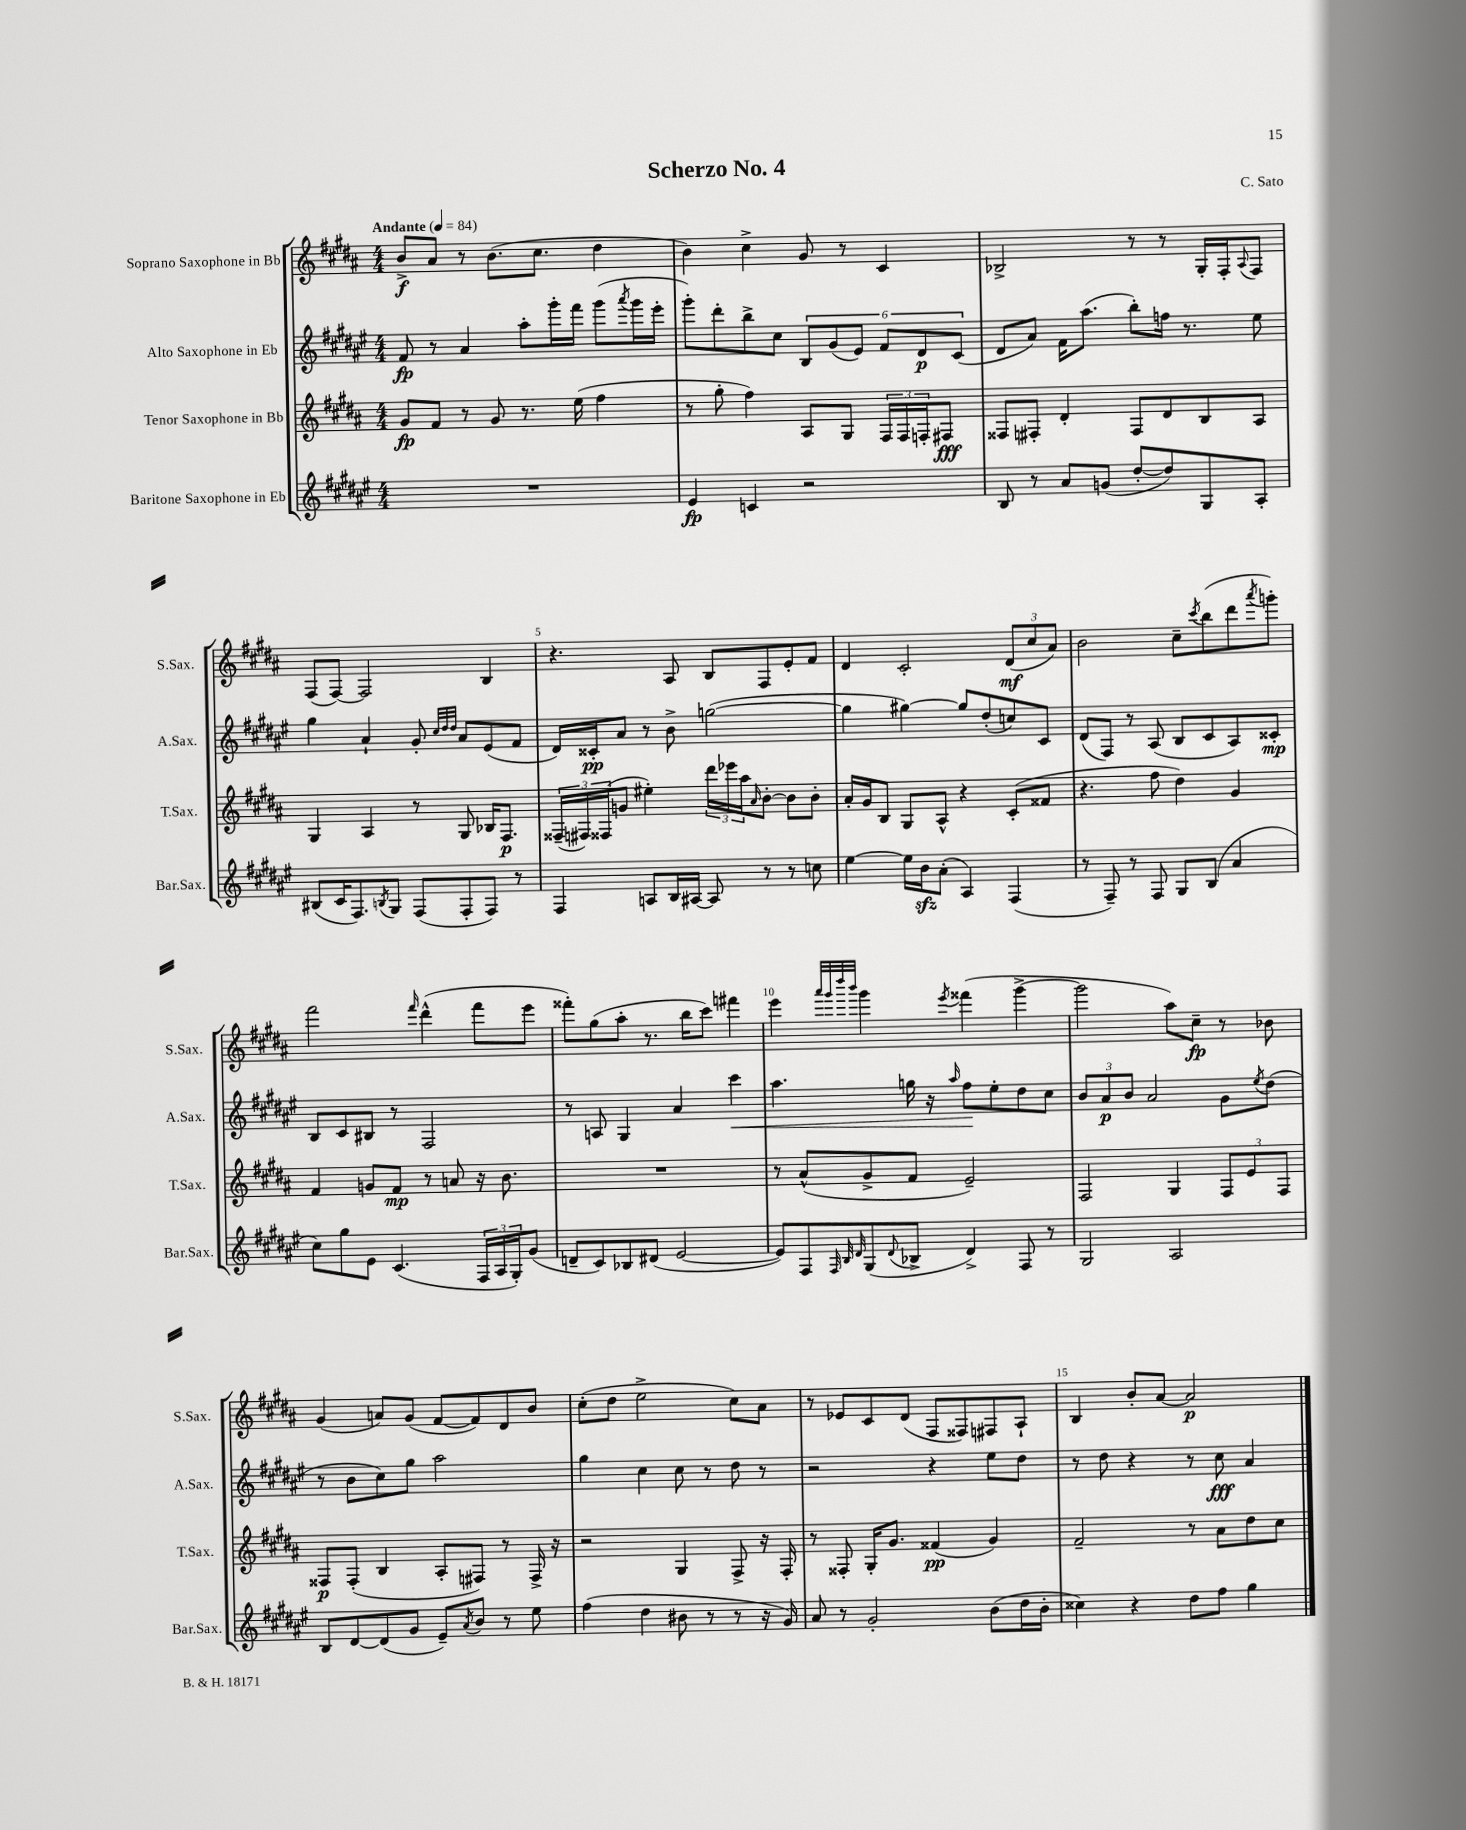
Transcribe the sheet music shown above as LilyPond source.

\header { title = "Scherzo No. 4" composer = "C. Sato" }
<<
\new StaffGroup <<
\new Staff = "s0" \with { instrumentName = "Soprano Saxophone in Bb" shortInstrumentName = "S.Sax." } {
    \clef treble \key b \major \numericTimeSignature \time 4/4 \tempo "Andante" 4 = 84
    b'8->\f ais'8 r8 b'8.( cis''8. dis''4 |
    b'4) cis''4-> gis'8 r8 cis'4 |
    bes2-> r8 r8 gis16-. fis16-. \appoggiatura { ais8 } fis8 |
    fis8( fis8~) fis2 b4 |
    r4. ais8 b8 fis8 e'8-. fis'8 |
    dis'4 cis'2-. \tuplet 3/2 { dis'8\mf( cis''8 ais'8) } |
    b'2 cis''8-- \acciaccatura { cis'''8 } b''8( dis'''8 \acciaccatura { ais'''8 } g'''8-.) |
    fis'''2 \grace { fis'''16 } dis'''4-^( fis'''8 e'''8 |
    fisis'''8-.) gis''8( ais''8-. r8. b''16 cis'''8) fis'''4 |
    e'''4 \grace { ais'''32 gis'''32 dis''''32 b'''32 } gis'''4 \acciaccatura { e'''8 } fisis'''4( gis'''4~-> |
    gis'''2 ais''8) cis''8--\fp r8 bes'8 |
    gis'4( a'8) gis'8( fis'8~ fis'8) dis'8 b'8 |
    cis''8-.( dis''8 e''2-> cis''8) ais'8 |
    r8 ees'8 cis'8 dis'8( fis8 fisis8) fis8 ais8-! |
    b4 b'8-. ais'8~ ais'2\p \bar "|." |
}
\new Staff = "s1" \with { instrumentName = "Alto Saxophone in Eb" shortInstrumentName = "A.Sax." } {
    \clef treble \key fis \major \numericTimeSignature \time 4/4
    fis'8\fp r8 ais'4 ais''8-. gis'''16-. fis'''16 gis'''8( \acciaccatura { ais'''8 } gis'''16 eis'''16-. |
    gis'''8-.) dis'''8-. b''8-> cis''8 \tuplet 6/4 { b8 gis'8( eis'8) fis'8 dis'8\p cis'8( } |
    dis'8 ais'8) fis'16 ais''8.( b''8-.) f''16 r8. eis''8 |
    gis''4 ais'4-! gis'8-. \grace { cis''32 dis''32 dis''32 } ais'8 eis'8( fis'8 |
    dis'16) cisis'16-.\pp ais'8 r8 b'8-> g''2~( |
    g''4 gis''4~) gis''8 dis''8-.( c''8) cis'8 |
    dis'8( fis8) r8 ais8( b8 cis'8 ais8) cisis'8-.\mp |
    b8 cis'8 bis8 r8 fis2 |
    r8 a8 gis4 ais'4 cis'''4\< |
    ais''4. g''16 r16 \grace { ais''16 } fis''8\! eis''8-. dis''8 cis''8 |
    \tuplet 3/2 { b'8 ais'8\p b'8 } ais'2 gis'8 \acciaccatura { eis''8 } dis''8( |
    r8 b'8 cis''8) gis''8 ais''2 |
    gis''4 cis''4 cis''8 r8 dis''8 r8 |
    r2 r4 eis''8 dis''8 |
    r8 dis''8 r4 r8 cis''8\fff ais'4 \bar "|." |
}
\new Staff = "s2" \with { instrumentName = "Tenor Saxophone in Bb" shortInstrumentName = "T.Sax." } {
    \clef treble \key b \major \numericTimeSignature \time 4/4
    gis'8\fp fis'8 r8 gis'8 r8. e''16( fis''4 |
    r8 gis''8-. fis''4) ais8 gis8 \tuplet 3/2 { fis16 fis16 f16-. } fis8\fff |
    fisis8 fis8-. dis'4-. fis8 dis'8 b8 ais8 |
    gis4 ais4 r8 gis8 bes16 fis8.\p |
    \tuplet 3/2 { fisis16--( fis16) fisis16( } g'8 eis''4-.) \tuplet 3/2 { dis'''16 ees'''16 ais''16 } \grace { ais'16 } b'8~-. b'8 b'8-. |
    ais'16-. gis'16 b8 gis8 ais8-^ r4 cis'8-.( fisis'8 |
    r4. fis''8 dis''4) gis'4 |
    fis'4 g'8 fis'8\mp r8 a'8 r16 b'8. |
    R1 |
    r8 ais'8-^( gis'8-> fis'8 e'2--) |
    fis2 gis4 \tuplet 3/2 { fis8 e'8 fis8 } |
    fisis8\p fisis8-.( b4 ais8-. fis8) r8 fis16-> r16 |
    r2 gis4 fis8-> r16 fis16-. |
    r8 fisis8-. gis16-. gis'8. fisis'4\pp( gis'4) |
    fis'2-- r8 ais'8 dis''8 cis''8 \bar "|." |
}
\new Staff = "s3" \with { instrumentName = "Baritone Saxophone in Eb" shortInstrumentName = "Bar.Sax." } {
    \clef treble \key fis \major \numericTimeSignature \time 4/4
    R1 |
    eis'4\fp c'4 r2 |
    b8 r8 ais'8 g'8( dis''8~-. dis''8) gis8 ais8-. |
    bis8( cis'16 fis8.) \acciaccatura { b8 } gis8 fis8( fis8-. fis8) r8 |
    fis4 a8 b16 ais16~ ais8 r8 r8 c''8 |
    eis''4~ eis''16 b'16\sfz ais'8-.( ais4) fis4( |
    r8 fis8--) r8 fis8 gis8 b8( ais'4 |
    cis''8) gis''8 eis'8 cis'4.( \tuplet 3/2 { fis16 ais16 gis16-.) } gis'8( |
    d'8-- cis'8) bes8 dis'8( eis'2~ |
    eis'8) fis8 \grace { fis32 b32 dis'32 } gis8( \appoggiatura { dis'8 } bes8-> dis'4->) fis8 r8 |
    gis2 ais2 |
    b8 dis'8~ dis'8( gis'8 eis'8--) \acciaccatura { ais'8 } b'8 r8 eis''8 |
    fis''4( dis''4 bis'8 r8 r8 r16 gis'16) |
    ais'8 r8 gis'2-. b'8( dis''16 b'16-. |
    cisis''4) r4 dis''8 fis''8 gis''4 \bar "|." |
}
>>
>>
\layout { \context { \Score \override BarNumber.break-visibility = ##(#f #t #t) barNumberVisibility = #(every-nth-bar-number-visible 5) } }
